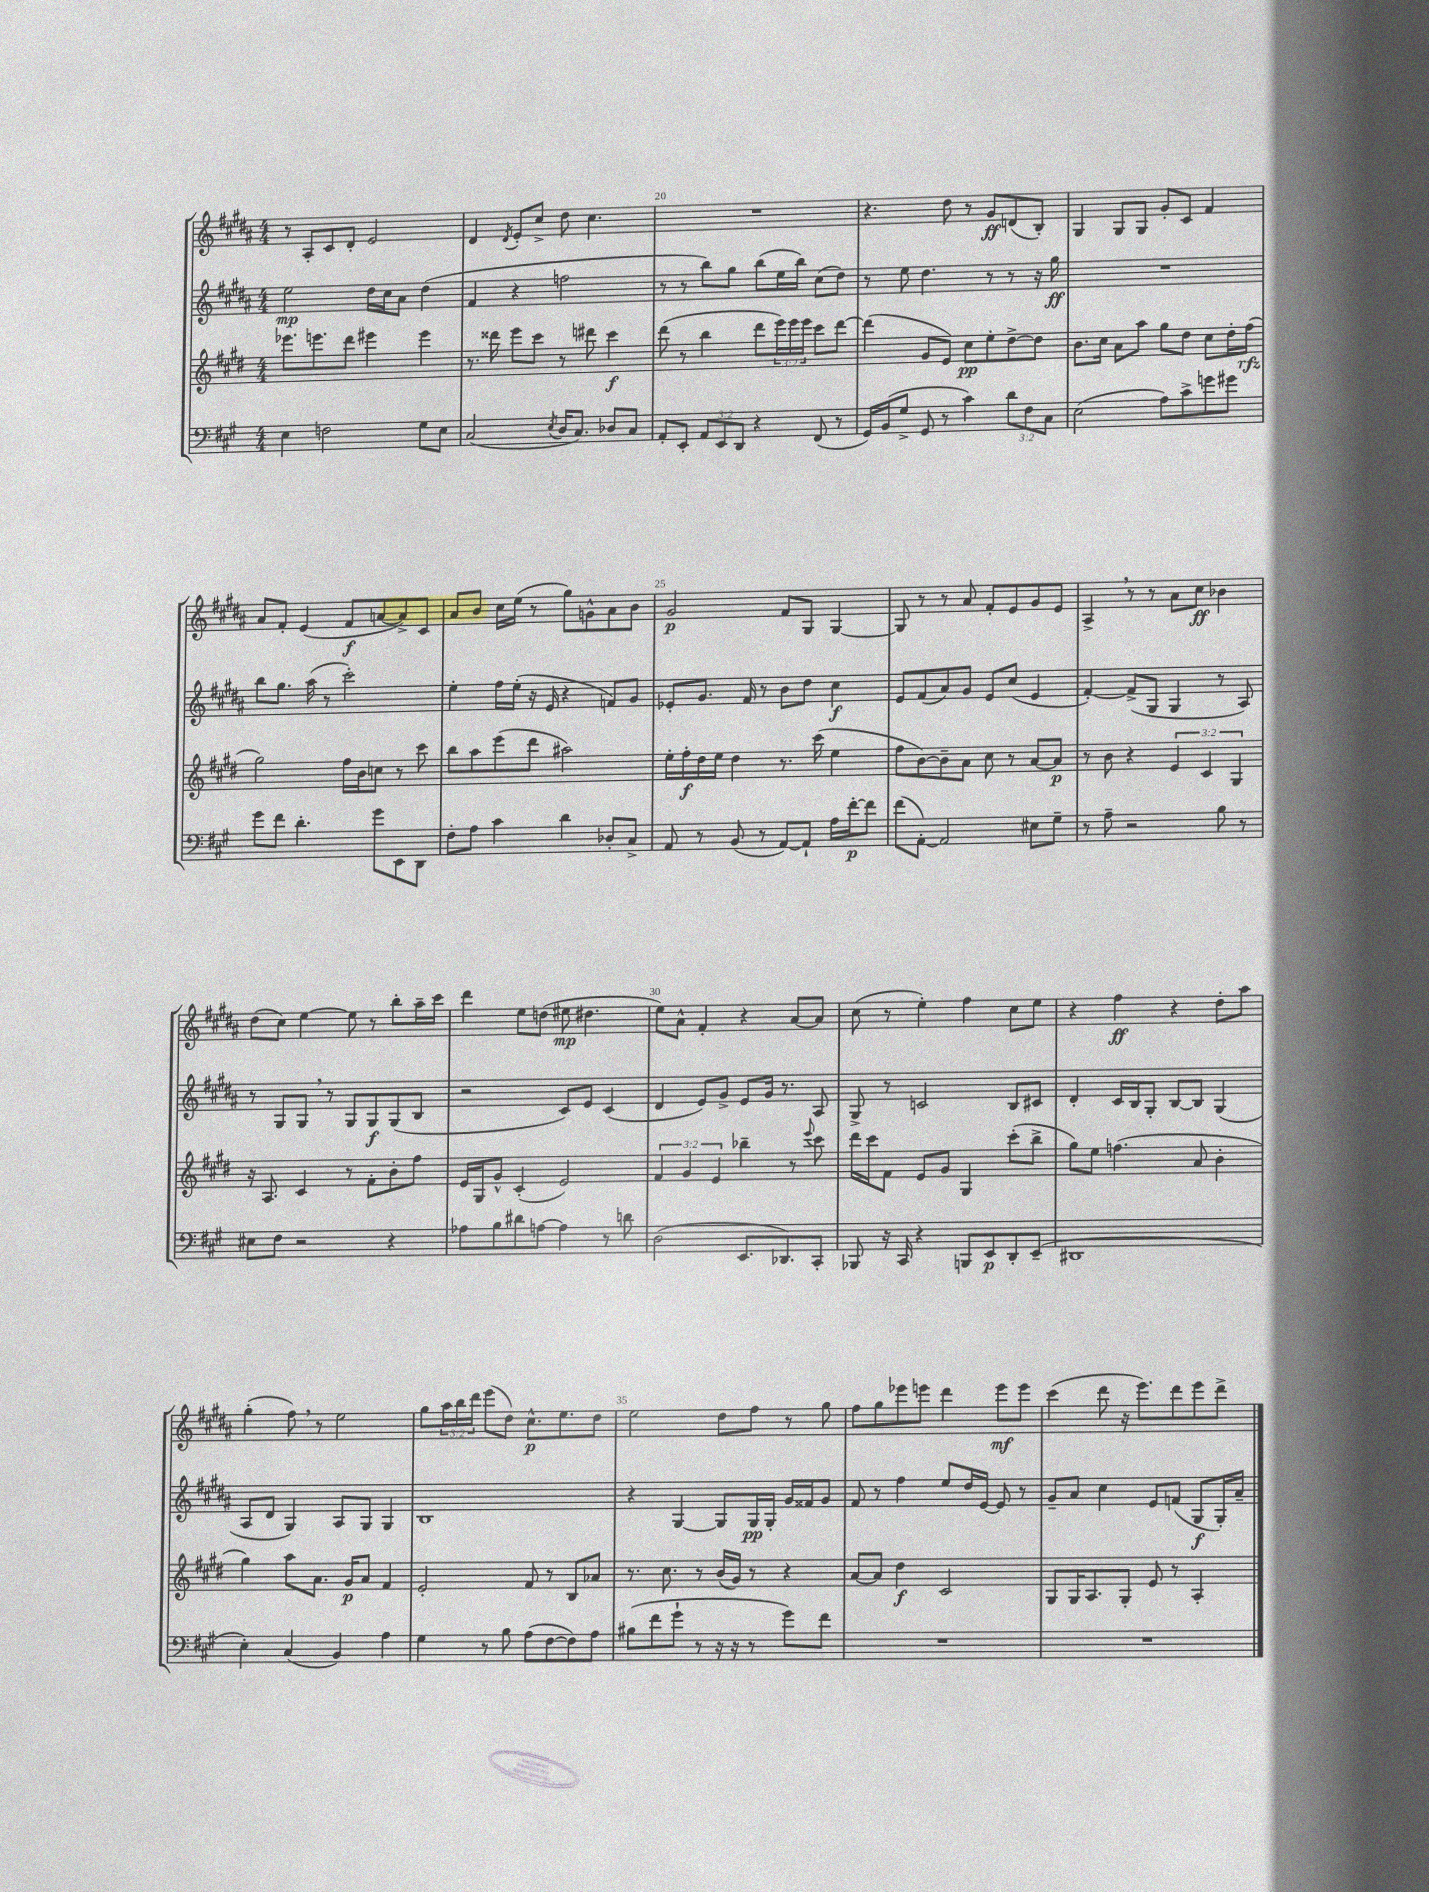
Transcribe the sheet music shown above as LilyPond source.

<<
\new StaffGroup <<
\new Staff = "s0" {
    \clef treble \key b \major \numericTimeSignature \time 4/4 \override Staff.TupletNumber.text = #tuplet-number::calc-fraction-text
    r8 ais8-. cis'8 dis'8-. e'2 |
    dis'4 \acciaccatura { dis'8 } e'8-. cis''8-> dis''8 cis''4. |
    R1 |
    r4. dis''8 r8 gis'8\ff d'8( b8-.) |
    gis4 gis8 gis8 gis'8-. cis'8 fis'4 |
    ais'8 fis'8-. e'4( fis'8\f a'8~ a'8->) cis'8 |
    ais'8 b'8 cis''16 e''16( r8 gis''8) g'8-^ ais'8 b'8 |
    gis'2\p fis'8 gis8 gis4~ |
    gis8 r8 r8 ais'8 fis'8-. e'8 gis'8 e'8 |
    ais4-> \breathe r8 r8 ais'8 cis''8\ff bes'4 |
    dis''8( cis''8) e''4~ e''8 r8 b''8-. ais''16-- cis'''16 |
    dis'''4 e''8 d''8( eis''8\mp dis''4. |
    e''8) ais'8-^ fis'4-. r4 ais'8~ ais'8 |
    cis''8( r8 e''4-.) fis''4 cis''8 e''8 |
    r4 fis''4\ff r4 dis''8-. ais''8 |
    gis''4-.( fis''8) \breathe r8 e''2 |
    gis''8 \tuplet 3/2 { ais''16 b''16 dis'''16 } e'''8( dis''8) cis''8.-^\p e''8. dis''8 |
    e''2 dis''8 fis''8 r8 gis''8 |
    fis''8 gis''8 ees'''8 e'''8 dis'''4 e'''8\mf e'''8 |
    cis'''4( dis'''8 r16 e'''8.) dis'''8 e'''8 dis'''8-> \bar "|." |
}
\new Staff = "s1" {
    \clef treble \key b \major \numericTimeSignature \time 4/4
    e''2\mp dis''16 cis''16 ais'8 dis''4( |
    fis'4 r4 f''2 |
    r8 r8 b''8) gis''8 b''8( e''16 b''16) cis''8( dis''8) |
    r8 e''8 dis''4. r8 r8 r16 gis''16\ff |
    R1 |
    b''8 gis''8. ais''16( r8 cis'''2-.) |
    e''4-. fis''16 e''16-.( r16 e'16 r4 f'8) gis'8 |
    ees'8-. gis'8. fis'16 r8 b'8 dis''8 cis''4\f |
    e'8 fis'8( ais'8) gis'8 e'8 cis''8( e'4 |
    fis'4~-.) fis'8->( gis8 gis4 r8 ais8) |
    r8 gis8 gis8 \breathe r8 gis8 gis8\f gis8( b8 |
    r2 cis'8) e'8 cis'4( |
    dis'4 e'8) gis'8-> e'8 gis'16 r8. ais8 |
    gis8-> r8 c'2 b8 cis'8 |
    dis'4-. cis'16 b16 gis8-. b8~ b8 gis4( |
    ais8 dis'8 gis4) ais8 gis8 gis4 |
    b1 |
    r4 gis4~ gis8 gis16\pp gis16-. gis'16 fisis'16 gis'8 |
    fis'8 r8 fis''4 e''8 dis''16 e'16~ e'8 r8 |
    gis'8-- ais'8 cis''4 e'8 f'8( gis8\f gis16-.) ais'16-- \bar "|." |
}
\new Staff = "s2" {
    \clef treble \key e \major \numericTimeSignature \time 4/4 \override Staff.TupletNumber.text = #tuplet-number::calc-fraction-text
    ees'''8. e'''8. dis'''8 eis'''4 eis'''4 |
    r8. disis'''16 e'''8 cis'''8 r8 dis'''8 cis'''4\f |
    dis'''8( r8 b''4 dis'''8 \tuplet 3/2 { e'''16) e'''16 e'''16 } cis'''8 dis'''8~ |
    dis'''4( gis'8 e'8) cis''8\pp e''8-. dis''8~-> dis''8 |
    b'8. cis''16 a'8 a''8 gis''8 dis''8 cis''8 dis''16-. fis''16\rfz( |
    gis''2) fis''16 b'16 c''8 r8 cis'''8 |
    b''8 a''8 e'''8( dis'''8 ais''2) |
    e''16-. fis''16-.\f dis''16 e''16 dis''4 r8. cis'''16( e''4 |
    fis''8 b'8~) b'8-- a'8 cis''8 r8 a'8~ a'8\p |
    r8 b'8 r4 \tuplet 3/2 { e'4 cis'4 gis4 } |
    r16 a8. cis'4 r8 fis'8-. b'8-. fis''8 |
    e'16 gis16 gis'8-^ cis'4-.( e'2) |
    \tuplet 3/2 { fis'4 gis'4 e'4 } bes''4-- r8 \appoggiatura { e'''8 } cis'''8 |
    dis'''16 cis'''16 fis'8 e'8 gis'8 gis4 cis'''8-.( b''8-> |
    gis''8) e''8 f''4.( a'8 b'4-. |
    gis''4) a''8 a'8. gis'16\p a'8 fis'4 |
    e'2-. fis'8 r8 b8 aes'8 |
    r8. cis''8. r8 b'16( gis'16) r8 r4 |
    a'8~ a'8 dis''4\f cis'2 |
    gis8 gis16 a8. gis8-. e'8 r8 a4-. \bar "|." |
}
\new Staff = "s3" {
    \clef bass \key a \major \numericTimeSignature \time 4/4 \override Staff.TupletNumber.text = #tuplet-number::calc-fraction-text
    e4 f2 gis8 e8 |
    cis2( \acciaccatura { e8 } d16 cis8.) des8 cis8 |
    a,8-. e,8-. \tuplet 3/2 { a,8 e,8 d,8 } r4 fis,8( r8 |
    gis,16) b,16( gis8-> gis,8 r8 cis'4) \tuplet 3/2 { d'8 fis8 cis8 } |
    e2( a8) cis'8-> g'8 gis'8 |
    gis'8 fis'8 d'4.-. gis'8 e,8 d,8 |
    fis8-. a8 cis'4 d'4 des8-. cis8-> |
    a,8 r8 b,8( r8 a,8~) a,8-! a16 fis'16~-.\p fis'8 |
    fis'8( a,8~-.) a,2 eis8 gis8-- |
    r8 a8-- r2 b8 r8 |
    eis8 fis8 r2 r4 |
    aes8 b8 dis'8 a8~ a4 r8 d'8 |
    d2( e,8. des,8.) cis,8-. |
    bes,,8 r16 cis,16 r4 b,,8 e,8\p d,8-. e,8--( |
    dis,1 |
    e4-.) cis4( b,4) a4 |
    gis4 r8 b8 a8( fis8~ fis8) a8 |
    bis8( fis'8 gis'8-! r8 r16 r16 r8 gis'8) fis'8 |
    R1 |
    R1 \bar "|." |
}
>>
>>
\layout { \context { \Score currentBarNumber = #18 \override BarNumber.break-visibility = ##(#f #t #t) barNumberVisibility = #(every-nth-bar-number-visible 5) } }
